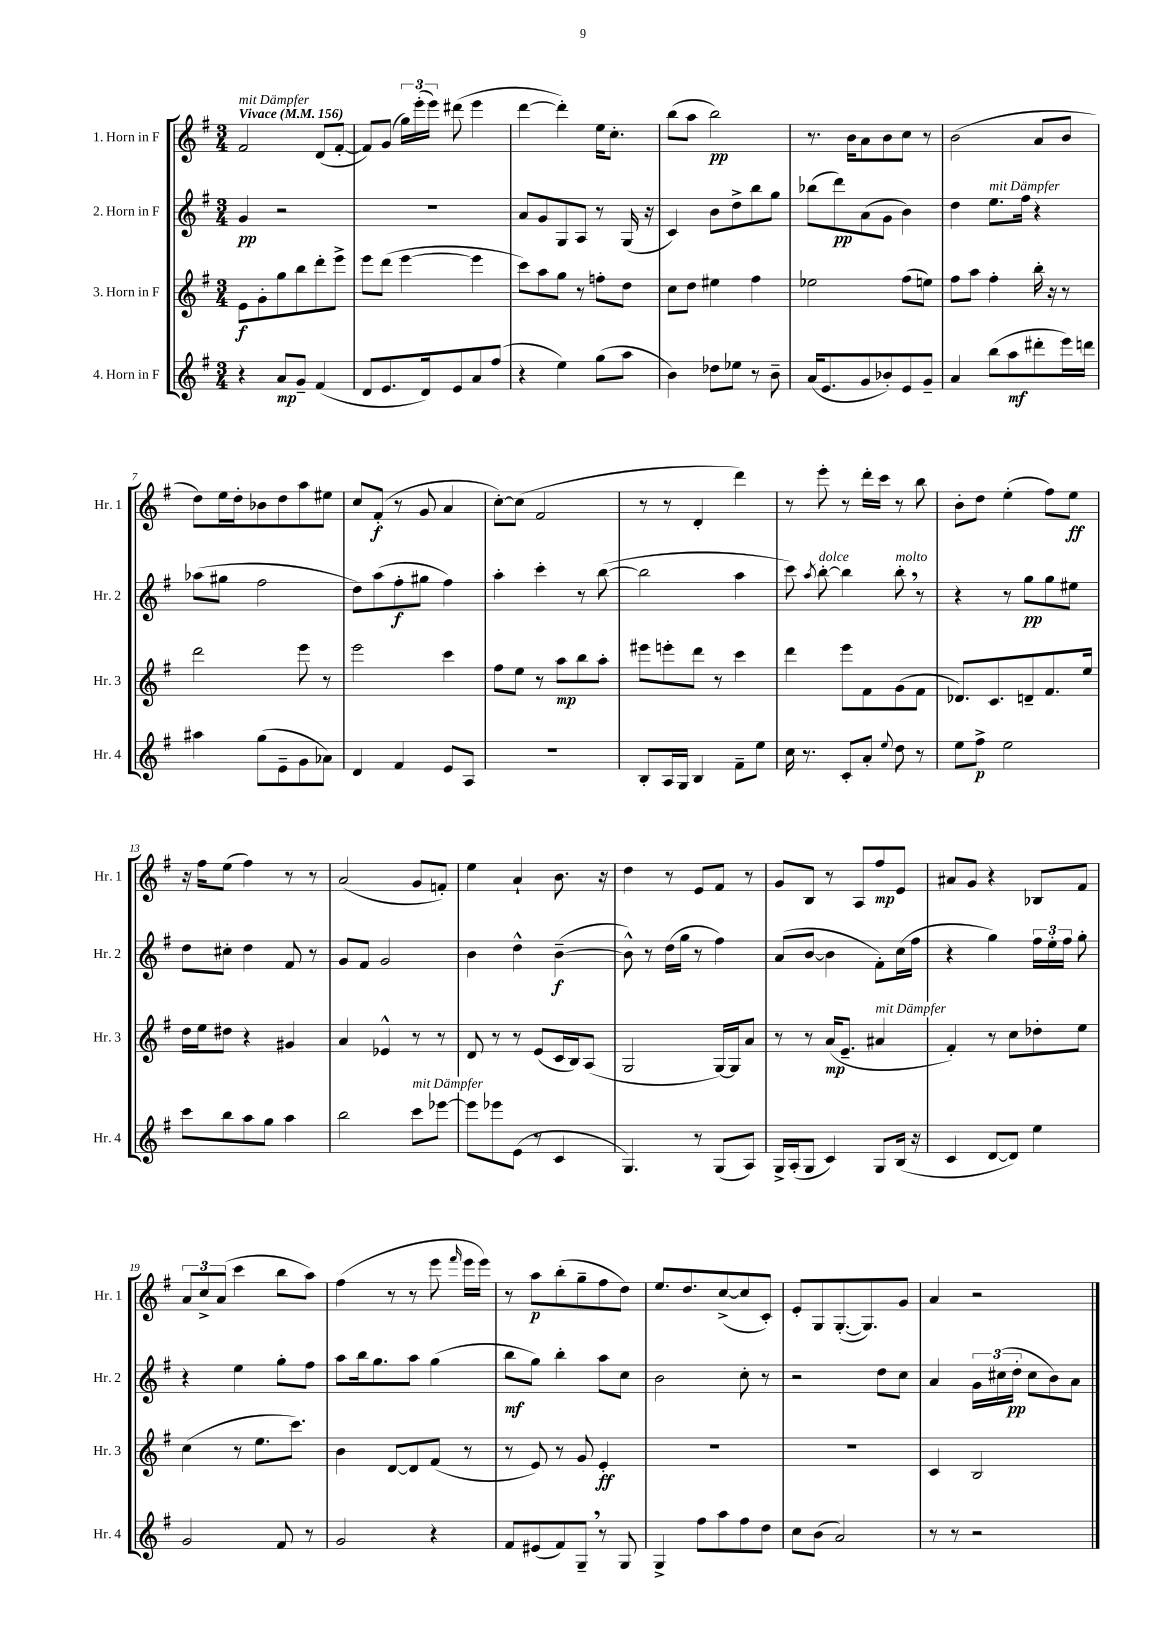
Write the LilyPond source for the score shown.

<<
\new StaffGroup <<
\new Staff = "s0" \with { instrumentName = "1. Horn in F" shortInstrumentName = "Hr. 1" } {
    \clef treble \key g \major \numericTimeSignature \time 3/4 \tempo "Vivace" 4 = 156
    \autoBeamOff fis'2^\markup { \italic "mit Dämpfer" } d'8[( fis'8]~-. |
    fis'8[) g'8]( \tuplet 3/2 { g''16[) e'''16-.( e'''16]) } dis'''8( e'''4 |
    d'''4~ d'''4-.) e''16[ c''8.]-. |
    b''8[( a''8] b''2\pp) |
    r8. b'16[ a'8 b'8 c''8] r8 |
    b'2( a'8[ b'8] |
    d''8[) e''16 d''16-. bes'8 d''8 a''8 eis''8] |
    c''8[ fis'8]-.\f( r8 g'8 a'4 |
    c''8[~-.) c''8]( fis'2 |
    r8 r8 d'4-. d'''4) |
    r8 e'''8-. r8 d'''16[-. c'''16] r8 b''8 |
    b'8[-. d''8] e''4-.( fis''8[) e''8]\ff |
    r16 fis''16[ e''8]( fis''4) r8 r8 |
    a'2( g'8[ f'8]-.) |
    e''4 a'4-! b'8. r16 |
    d''4 r8 e'8[ fis'8] r8 |
    g'8[ b8] r8 a8[ fis''8\mp e'8] |
    ais'8[ g'8] r4 bes8[ fis'8] |
    \tuplet 3/2 { a'8[ c''8-> a'8]( } c'''4 b''8[ a''8]) |
    fis''4( r8 r8 e'''8 \grace { fis'''16 } e'''16[ e'''16]) |
    r8 a''8[\p b''8-.( g''8-- fis''8 d''8]) |
    e''8.[ d''8. c''8~->( c''8 c'8]-.) |
    e'8[-. g8 g8.~-.( g8.) g'8] |
    a'4 r2 \bar "|." |
}
\new Staff = "s1" \with { instrumentName = "2. Horn in F" shortInstrumentName = "Hr. 2" } {
    \clef treble \key g \major \numericTimeSignature \time 3/4
    \autoBeamOff g'4\pp r2 |
    R2. |
    a'8[ g'8 g8 a8] r8 g16( r16 |
    c'4) b'8[ d''8-> b''8 g''8] |
    bes''8[( d'''8\pp) a'8( g'8] b'4) |
    d''4 e''8.[^\markup { \italic "mit Dämpfer" } fis''16] r4 |
    aes''8[( gis''8] fis''2 |
    d''8[) a''8( fis''8-.\f gis''8] fis''4) |
    a''4-. c'''4-. r8 b''8~( |
    b''2 a''4 |
    c'''8) \acciaccatura { a''8 } b''8~-.^\markup { \italic "dolce" } b''4 b''8-.^\markup { \italic "molto" } \breathe r8 |
    r4 r8 g''8[\pp g''8 eis''8] |
    d''8[ cis''8]-. d''4 fis'8 r8 |
    g'8[ fis'8] g'2 |
    b'4 d''4-^ b'4~--\f( |
    b'8-^) r8 d''16[( g''16] r8 fis''4) |
    a'8[( b'8]~ b'4 fis'8[-.) c''16( fis''16] |
    r4 g''4) \tuplet 3/2 { fis''16[ e''16-. fis''16] } g''8-. |
    r4 e''4 g''8[-. fis''8] |
    a''8[ b''16 g''8. a''8] g''4( |
    b''8[\mf g''8]) b''4-. a''8[ c''8] |
    b'2 c''8-. r8 |
    r2 d''8[ c''8] |
    a'4 \tuplet 3/2 { g'16[ cis''16( d''16]-.\pp } cis''8[ b'8) a'8] \bar "|." |
}
\new Staff = "s2" \with { instrumentName = "3. Horn in F" shortInstrumentName = "Hr. 3" } {
    \clef treble \key g \major \numericTimeSignature \time 3/4
    \autoBeamOff e'8[\f g'8-. g''8 b''8 d'''8-. e'''8]-> |
    e'''8[ d'''8]( e'''4~ e'''4 |
    c'''8[) a''8 g''8] r8 f''8[-. d''8] |
    c''8[ d''8] eis''4 fis''4 |
    ees''2 fis''8[( e''8]) |
    fis''8[ a''8] fis''4-. b''16-. r16 r8 |
    d'''2 e'''8 r8 |
    e'''2 c'''4 |
    fis''8[ e''8] r8 a''8[\mp b''8 a''8]-. |
    eis'''8[ e'''8-. d'''8] r8 c'''4 |
    d'''4 e'''8[ fis'8 g'8( fis'8] |
    des'8.[) c'8. d'8-- fis'8. e''16] |
    d''16[ e''16 dis''8] r4 gis'4 |
    a'4 ees'4-^ r8 r8 |
    d'8 r8 r8 e'8[( c'16 b16) a8]( |
    g2 g16[~) g16 a'8] |
    r8 r8 a'16[\mp( e'8.]-- ais'4^\markup { \italic "mit Dämpfer" } |
    fis'4-.) r8 c''8[ des''8-. e''8] |
    c''4( r8 e''8.[ c'''8.]) |
    b'4 d'8[~ d'8 fis'8]( r8 |
    r8 e'8) r8 g'8 e'4-.\ff |
    R2. |
    R2. |
    c'4 b2 \bar "|." |
}
\new Staff = "s3" \with { instrumentName = "4. Horn in F" shortInstrumentName = "Hr. 4" } {
    \clef treble \key g \major \numericTimeSignature \time 3/4
    \autoBeamOff r4 a'8[\mp g'8]-- fis'4( |
    d'8[ e'8. d'16) e'8 a'8 fis''8]( |
    r4 e''4) g''8[( a''8] |
    b'4) des''8[ ees''8] r8 b'8-- |
    a'16[( e'8. g'8 bes'8-.) e'8 g'8]-- |
    a'4 b''8[( a''8\mf dis'''8-. e'''16) d'''16] |
    ais''4 g''8[( e'8-- g'8 aes'8]) |
    d'4 fis'4 e'8[ a8] |
    R2. |
    b8[-. a16 g16] b4 fis'8[-- e''8] |
    c''16 r8. c'8[-. a'8]-. \appoggiatura { e''8 } d''8 r8 |
    e''8[ fis''8]->\p e''2 |
    c'''8[ b''8 a''8 g''8] a''4 |
    b''2 c'''8[^\markup { \italic "mit Dämpfer" } ees'''8]~ |
    ees'''8[ ees'''8 e'8]( r8 c'4 |
    g4.) r8 g8[( a8]) |
    g16[-> a16-.( g8] c'4) g8[ b16]( r16 |
    c'4 d'8[~ d'8]) e''4 |
    g'2 fis'8 r8 |
    g'2 r4 |
    fis'8[ eis'8( fis'8) g8]-- \breathe r8 g8 |
    g4-> fis''8[ a''8 fis''8 d''8] |
    c''8[ b'8]( a'2) |
    r8 r8 r2 \bar "|." |
}
>>
>>
